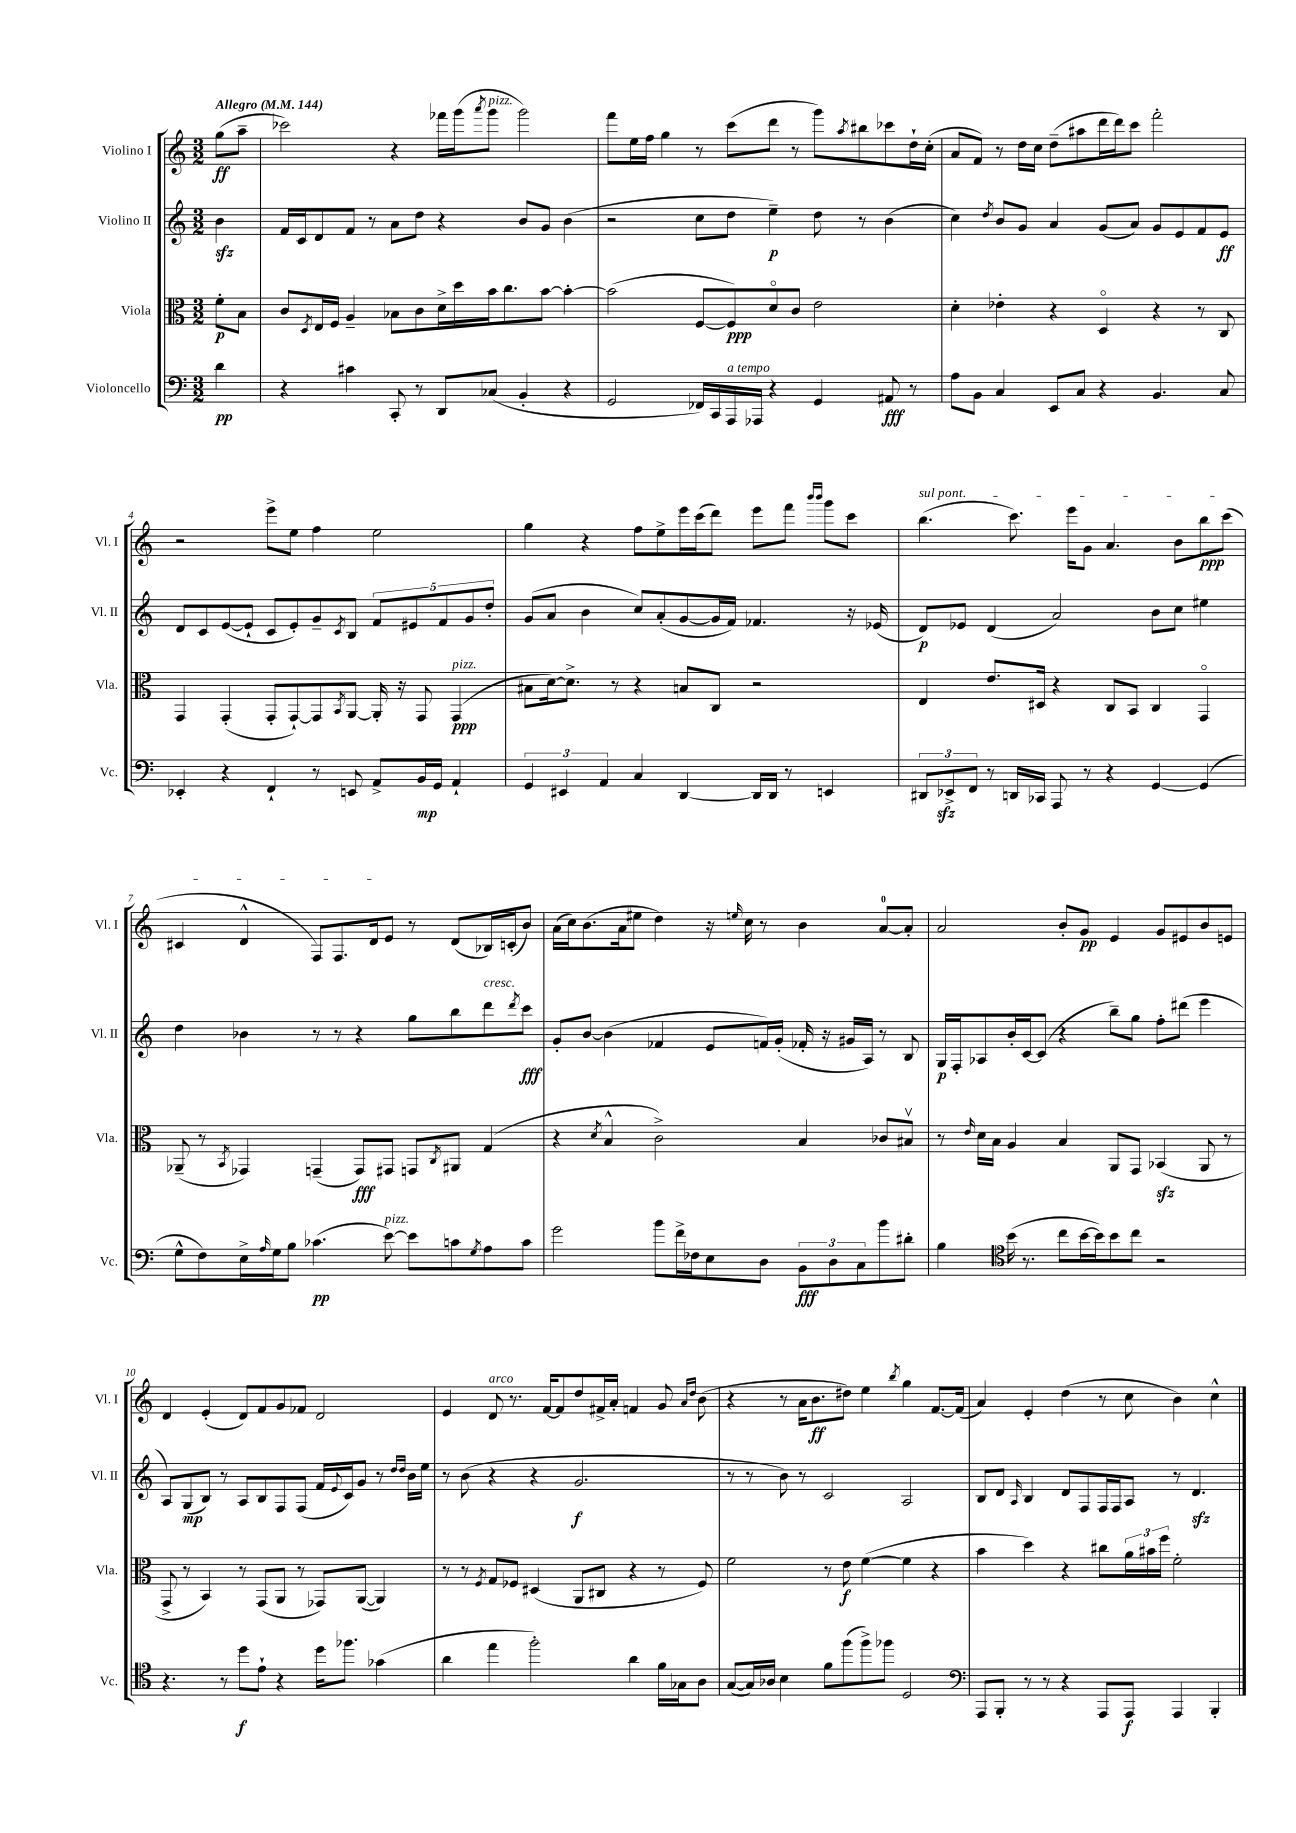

**kern	**kern	**kern	**kern
*staff4	*staff3	*staff2	*staff1
*clefF4	*clefC3	*clefG2	*clefG2
*k[]	*k[]	*k[]	*k[]
*M3/2	*M3/2	*M3/2	*M3/2
*MM144	*MM144	*MM144	*MM144
4d\	8f'\L	4b\	(8gg\L
.	8B\J	.	8aa~\J
=	=	=	=
4r	8c/L	16f/LL	2ccc-\)
.	.	16c/J	.
.	8qD/	.	.
.	16E/L	8d/	.
.	16F/JJ	.	.
4c#\	4A~/	8f/J	.
.	.	8r	.
8CC'/	8B-\L	8a\L	4r
8r	8c\	8dd\J	.
8DD/L	16d^\L	4r	16fff-\LL
.	16dd\	.	(16ggg\J
.	.	.	8qaaa/
(8C-/J	16b\J	.	8ggg\J
.	8.cc\	.	.
4BB'/	.	8b/L	2ggg\)
.	[8b\J	8g/J	.
4r	4b'\_	(4b\	.
=	=	=	=
2GG/	(2b\]	2r	8fff\L
.	.	.	16ee\L
.	.	.	16ff\JJ
.	.	.	4gg\
16FF-/LL)	[8F/L	8cc\L	8r
16CC/	.	.	.
16AAA/	8F/])	8dd\J	(8ccc\L
16AAA-/JJ	.	.	.
4r	8do/	4ee~\)	8ddd\J
.	8c/J	.	8r
4GG/	2e\	8dd\	8ggg\L)
.	.	.	8qaa/
.	.	8r	8bb#\
8AA#/	.	(4b\	8ccc-\
8r	.	.	16dd`\L
.	.	.	(16cc'\JJ
=	=	=	=
8A\L	4d'\	4cc\)	8a/L
8BB\J	.	.	8f/J)
.	.	8qdd/	.
4C/	4e-'\	8b/L	8r
.	.	8g/J	16dd\LL
.	.	.	16cc\JJ
8EE/L	4r	4a/	(8dd~\L
8C/J	.	.	8aa#\
4r	4Do/	(8g/L	16ddd\L
.	.	.	16ddd\J)
.	.	8a/J)	8ccc\J
4.BB/	4r	8g/L	2fff'\
.	.	8e/	.
.	8r	8f/	.
8C/	8C/	8e/J	.
=	=	=	=
4EE-'/	4GG/	8d/L	2r
.	.	8c/	.
4r	(4GG'/	([8e/	.
.	.	8e`/]J	.
4FF`/	8GG'/L	8c/L	8eee^\L
.	[8GG`/)	8e'/)	8ee\J
8r	8GG/]	8g~/	4ff\
.	8qBB/	8qc/	.
8EE/	[8AA/J	8B/J	.
8AA^/L	16AA'/]	10f/L	2ee\
.	16r	.	.
.	.	10e#/	.
16BB/L	8GG/	.	.
16GG/JJ	.	.	.
.	.	10f/	.
4AA`/	(4GG/	.	.
.	.	10g/	.
.	.	10dd'/J	.
=	=	=	=
6GG/	8B#\L	(8g/L	4gg\
.	[16d\k)	8a/J	.
6EE#/	.	.	.
.	8.d^\]J	.	.
.	.	4b\	4r
6AA/	.	.	.
.	8r	.	.
4C/	4r	8cc/L)	8ff\L
.	.	(8a'/	8ee^\
[4DD/	8B/L	[8g/	16eee\L
.	.	.	(16ccc\J
.	8C/J	16g/]L	8ddd\J)
.	.	16f/JJ)	.
16DD/]LL	2r	4.f-/	8eee\L
16DD/JJ	.	.	.
8r	.	.	8fff\J
.	.	.	16qqbbb/LL
.	.	.	16qqbbb/JJ
4EE/	.	.	8ggg\L
.	.	16r	8ccc\J
.	.	(16e-/	.
=	=	=	=
12DD#/L	4E/	8d/L)	(4.bb\
12EE-^/	.	.	.
.	.	8e-/J	.
12FF/J	.	.	.
8r	8.e/L	(4d/	.
16DD/LL	.	.	8.ccc\)
16CC-/JJ	16D#/Jk	.	.
8AAA/	4r	2a/)	.
.	.	.	16eee\LK
8r	.	.	8g\J
4r	8C/L	.	4.a/
.	8BB/J	.	.
[4GG/	4C/	8b\L	.
.	.	8cc\J	8b\L
(4GG/]	4GGo/	4ee#\	8bb\
.	.	.	(8ccc\J
=	=	=	=
8G^^\L	(8AA-~/	4dd\	4c#/
8F\)	8r	.	.
.	8qBB/	.	.
16E^\L	4GG-/)	4b-\	4d^^/
16qqA/	.	.	.
16G\J	.	.	.
8B\J	.	.	.
(4.c-\	(4GG~/	8r	8F/L)
.	.	8r	8.F/
.	8GG/L)	4r	.
.	.	.	16d/k
[8e\)	8GG#/J	.	8e/J
8e\]L	8GG/L	8gg\L	8r
.	8qC/	.	.
8c\	8AA#/J	8bb\	(8d/L
8qG/	.	.	.
8A\	(4G/	8ddd\	16B-/L)
.	.	.	(16c'/J
.	.	8qddd/	.
8c\J	.	8ccc\J	8b/J)
=	=	=	=
2g\	4r	8g'/L	(16a\LL
.	.	.	16cc\J)
.	.	[8b/J	(8.b\
.	8qd/	.	.
.	4B^^/	(4b\]	.
.	.	.	16a\k
.	.	.	8ee#\J
8b\L	2c^\)	4f-/	4dd\)
16f^\L	.	.	.
16F-\J	.	.	.
8E\	.	8e/L	16r
.	.	.	16qqee/
.	.	.	16cc\
8D\J	.	16f/L)	8r
.	.	(16g'/JJ	.
12BB\L	4B/	16f-'/	4b\
.	.	16r	.
12D\	.	.	.
.	.	16g#/LL	.
12C\	.	.	.
.	.	16A/JJ)	.
8b\	8c-/L	8r	[8a/L
8d#'\J	8B#v/J	8B/	8a'/]J
=	=	=	=
4B\	8r	16G/LL	2a/
.	.	16F'/J	.
.	16qqe/	.	.
.	16d\LL	8A-/	.
.	16B\JJ	.	.
*clefC4	*	*	*
(16b\	4A/	16b'/L	.
8.r	.	[16c/J	.
.	.	(8c/]J	.
8cc\L	4B/	4r	8b'/L
[16b\L	.	.	8g/J
16b\]J)	.	.	.
8b\	8AA/L	8bb~\L)	4e/
8cc\J	8GG/J	8gg\J	.
2r	(4BB-/	8ff'\L	8g/L
.	.	(8ddd#\J	8e#/
.	8AA/	4eee\	8b/
.	8r	.	8e/J
=	=	=	=
4.r	8GG^/	8A/L)	4d/
.	8r	(8G/	.
.	4BB/)	8B/J)	(4e'/
8r	.	8r	.
8dd\L	8r	8A/L	8d/L)
8e`\J	(8GG/L	8B/	8f/
4r	8AA/J	8F/	8g/
.	8r	(8F/J	8f-/J
16dd\LK	8GG-/L)	16f/LL	2d/
.	.	8qqe/	.
8.ff-\J	.	16c/J)	.
.	([8AA/J	8g/J	.
(4g-\	4AA/])	8r	.
.	.	16qqdd/LL	.
.	.	16qqdd/JJ	.
.	.	16b\LL	.
.	.	16ee\JJ	.
=	=	=	=
4a\	8r	8r	4e/
.	8r	(8b\	.
.	8qF/	.	.
4ee\	8G/L	4r	8d/
.	8F-/J	.	8.r
2ff'\)	(4D#/	4r	.
.	.	.	[16f/LK
.	.	.	8f/]
.	8AA/L	2.g/	8dd/
.	8C#/J	.	16f#^/L
.	.	.	16a'/JJ
4a\	4r	.	4f/
16f\LL	8r	.	8g/
16G-\J	.	.	.
.	.	.	16qqa/LL
.	.	.	16qqdd/JJ
8A\J	8F-/)	.	(8b\
=	=	=	=
([8G/L	2f\	8r	4r
16G/]L)	.	8r	.
16A-/JJ	.	.	.
4B\	.	8b\)	8r
.	.	8r	16a\LK
.	.	.	8.b\
8f\L	8r	2c/	.
(8ff\	8e\	.	8dd#\J)
8ff^\)	([4f\	.	4ee\
8ff-\J	.	.	.
.	.	.	8qbb/
2D/	4f\]	2A/	4gg\
.	4r	.	[8.f/L
.	.	.	(16f/]Jk
=	=	=	=
*clefF4	*	*	*
8AAA/L	4b\	8B/L	4a/)
8BBB'/J	.	8d/J	.
.	.	16qqA/	.
8r	4dd\)	4B/	4e'/
8r	.	.	.
4r	4r	8d/L	(4dd\
.	.	8F/	.
8AAA/L	8cc#\L	16F/L	8r
.	.	16F/J	.
8AAA/J	24a\L	8A/J	8cc\
.	24b#\	.	.
.	24ff\JJ	.	.
4AAA/	2f'\	8r	4b\)
.	.	4.d/	.
4BBB'/	.	.	4cc^^\
==	==	==	==
*-	*-	*-	*-
